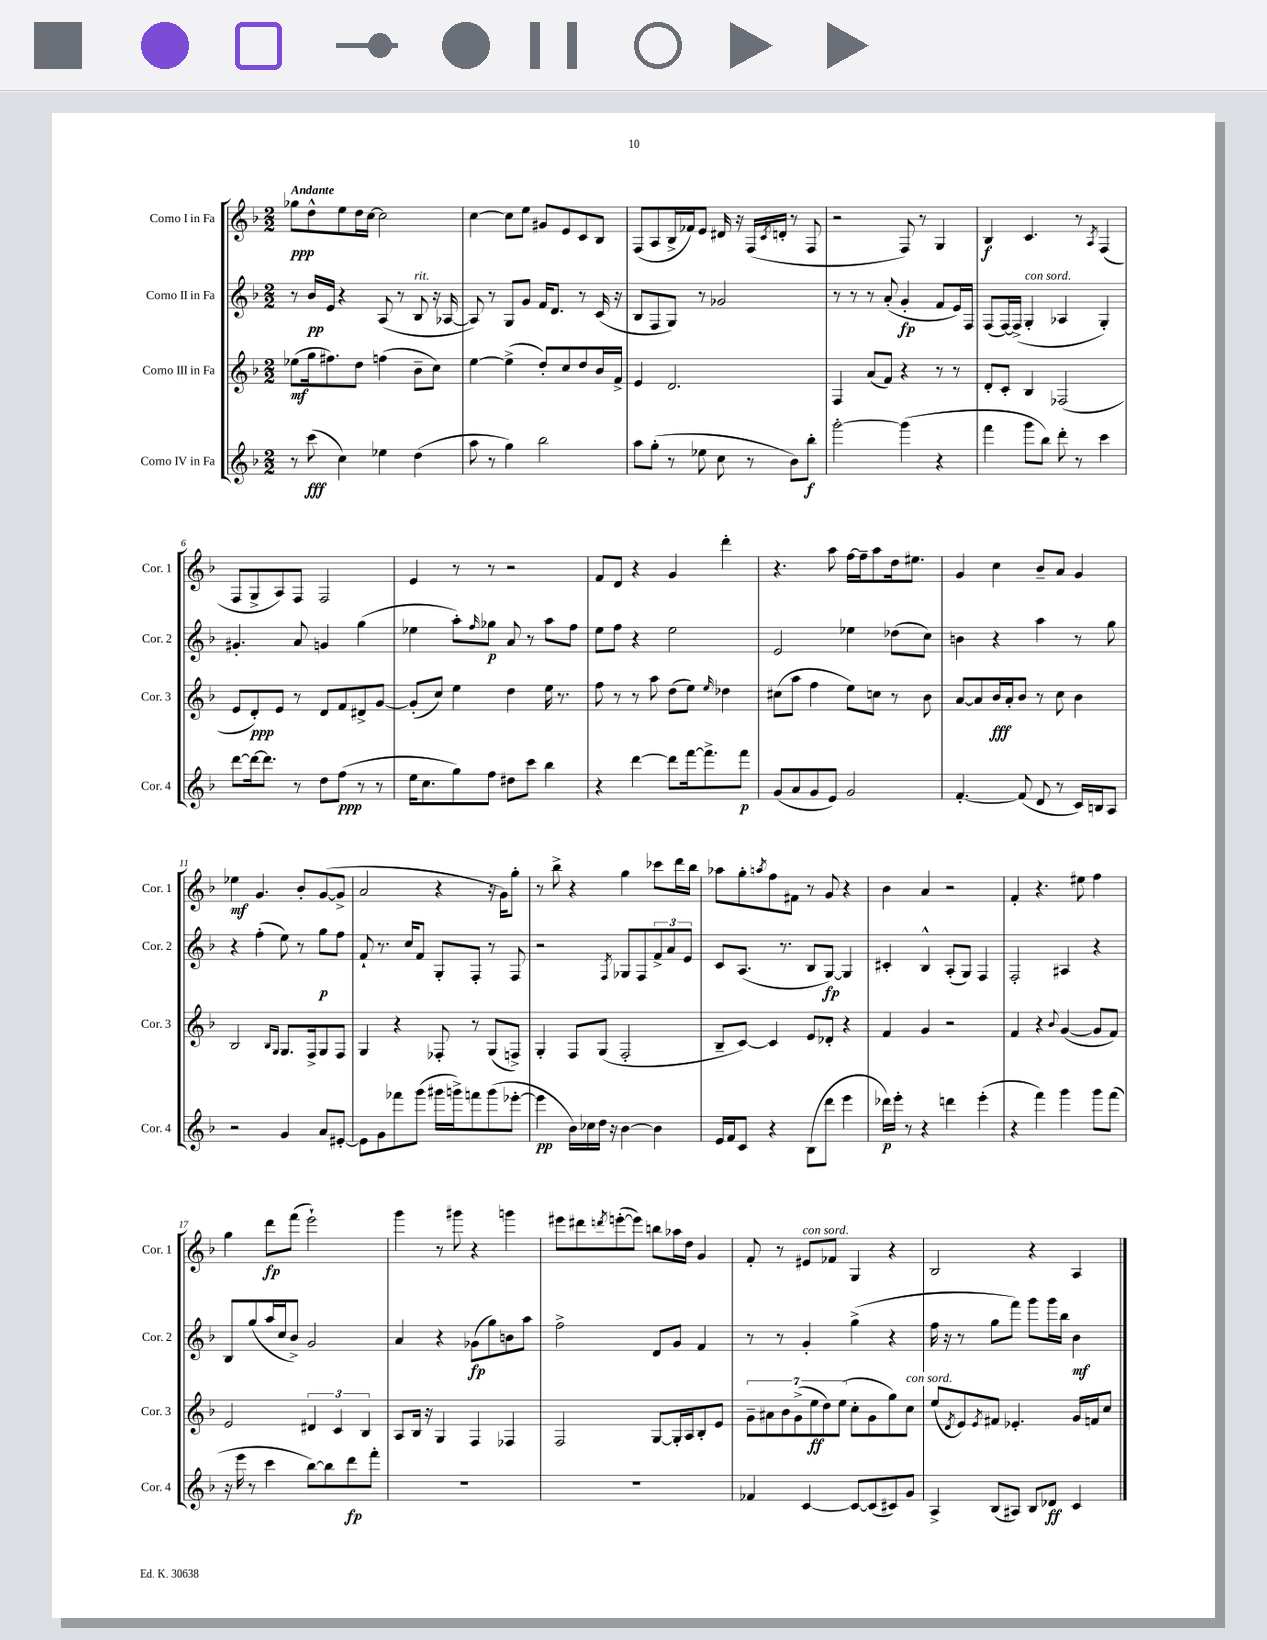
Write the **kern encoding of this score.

**kern	**dynam	**kern	**dynam	**kern	**dynam	**kern	**dynam
*part4	*part4	*part3	*part3	*part2	*part2	*part1	*part1
*staff4	*staff4	*staff3	*staff3	*staff2	*staff2	*staff1	*staff1
*I"Corno IV in Fa	*	*I"Corno III in Fa	*	*I"Corno II in Fa	*	*I"Corno I in Fa	*
*I'Cor. 4	*	*I'Cor. 3	*	*I'Cor. 2	*	*I'Cor. 1	*
*clefG2	*	*clefG2	*	*clefG2	*	*clefG2	*
*k[b-]	*	*k[b-]	*	*k[b-]	*	*k[b-]	*
*M2/2	*	*M2/2	*	*M2/2	*	*M2/2	*
=1	=1	=1	=1	=1	=1	=1	=1
!	!	!	!	!	!	!LO:TX:a:B:t=Andante	!
8r	.	(8ee-X\L	mf	8r	.	8gg-X\L	ppp
(8ccc\	fff	16gg\k	.	16b-/LL	pp	8dd^^\	.
.	.	8.ff#X\)	.	16e/JJ	.	.	.
4cc\)	.	.	.	4r	.	8ee\	.
.	.	8dd\J	.	.	.	16dd\L	.
.	.	.	.	.	.	[16cc\JJ	.
4ee-X\	.	(4ffn\	.	(8A/	.	2cc\]	.
.	.	.	.	8r	.	.	.
!	!	!	!	!LO:TX:a:i:t=rit.	!	!	!
(4dd\	.	8b-~\L	.	8B-/	.	.	.
.	.	8cc\J)	.	16r	.	.	.
.	.	.	.	[16A-X/	.	.	.
=2	=2	=2	=2	=2	=2	=2	=2
8aa\	.	[4ee\	.	8A-/])	.	[4cc\	.
8r	.	.	.	8r	.	.	.
4gg\)	.	(4ee^\]	.	8G/L	.	8cc\L]	.
.	.	.	.	8g/J	.	8ee\J	.
2bb-\	.	8dd'/L)	.	16f/KL	.	8g#X/L	.
.	.	.	.	8.d/J	.	.	.
.	.	8cc/	.	.	.	8e/	.
.	.	8dd/	.	8r	.	8c/	.
.	.	16b-/L	.	(16c/	.	8B-/J	.
.	.	16f^/JJ	.	16r	.	.	.
=3	=3	=3	=3	=3	=3	=3	=3
8aa\L	.	4e/	.	8B-/L	.	(8F/L	.
(8gg'\J	.	.	.	8F/	.	8A/	.
8r	.	2.d/	.	8G/J)	.	16B-^/L	.
.	.	.	.	.	.	16f-X/J)	.
8ee-X\	.	.	.	8r	.	8e/J	.
8cc\	.	.	.	2g-X/	.	16d#X/	.
.	.	.	.	.	.	16r	.
8r	.	.	.	.	.	(16F/LL	.
.	.	.	.	.	.	8qc/	.
.	.	.	.	.	.	16dn'/JJ	.
8b-\L)	.	.	.	.	.	8r	.
8bb-'\J	f	.	.	.	.	8F/	.
=4	=4	=4	=4	=4	=4	=4	=4
[2ggg'\	.	4F/	.	8r	.	2r	.
.	.	.	.	8r	.	.	.
.	.	(8a/L	.	8r	.	.	.
.	.	8f/J)	.	(8a'/	.	.	.
(4ggg\]	.	4r	.	4g'/	fp	8F/)	.
.	.	.	.	.	.	8r	.
4r	.	8r	.	8f/L	.	4G/	.
.	.	8r	.	16e/L)	.	.	.
.	.	.	.	16F/JJ	.	.	.
=5	=5	=5	=5	=5	=5	=5	=5
4fff\	.	8d'/L	.	(8F/L	.	4B-/	f
.	.	8c'/J	.	[16F/L)	.	.	.
.	.	.	.	(16F^/JJ]	.	.	.
!	!	!	!	!LO:TX:a:i:t=con sord.	!	!	!
8ggg\L	.	4B-/	.	4G'/	.	4.c/	.
8bb-\J)	.	.	.	.	.	.	.
8ddd'\	.	(2F-X/	.	4A-X/	.	.	.
8r	.	.	.	.	.	8r	.
.	.	.	.	.	.	8qA/	.
4ccc\	.	.	.	4G'/)	.	(4F/	.
!!LO:LB:g=z
=6	=6	=6	=6	=6	=6	=6	=6
[8ddd\L	.	8e/L	.	4.g#X'/	.	8F/L	.
16ddd\k_	.	8d'/)	ppp	.	.	8G^/	.
8.ddd\J]	.	.	.	.	.	.	.
.	.	8e/J	.	.	.	8A/)	.
8r	.	8r	.	8a/	.	8F/J	.
8dd\L	.	8d/L	.	4gn/	.	2F/	.
(8ff\J	ppp	8f/	.	.	.	.	.
8r	.	8d#X^/	.	(4gg\	.	.	.
8r	.	[8g/J	.	.	.	.	.
=7	=7	=7	=7	=7	=7	=7	=7
16ee\KL	.	(8g'/L]	.	4ee-X\	.	4e/	.
8.cc\	.	.	.	.	.	.	.
.	.	8cc/J)	.	.	.	.	.
8gg\)	.	4ee\	.	8aa'\L)	.	8r	.
.	.	.	.	16qqff/	.	.	.
8ff\J	.	.	.	8gg-X\J	p	8r	.
8dd#X\L	.	4dd\	.	8a/	.	2r	.
8ccc\J	.	.	.	8r	.	.	.
4bb-\	.	16ee\	.	8aa\L	.	.	.
.	.	8.r	.	.	.	.	.
.	.	.	.	8ff\J	.	.	.
=8	=8	=8	=8	=8	=8	=8	=8
4r	.	8ff\	.	8ee\L	.	8f/L	.
.	.	8r	.	8ff\J	.	8d/J	.
[4ddd\	.	8r	.	4r	.	4r	.
.	.	8aa\	.	.	.	.	.
8ddd\L]	.	(8dd\L	.	2ee\	.	4g/	.
[16fff\k	.	8ee\J)	.	.	.	.	.
8.fff^\]	.	.	.	.	.	.	.
.	.	16qqee/	.	.	.	.	.
.	.	4dd-X\	.	.	.	4ddd'\	.
8fff\J	p	.	.	.	.	.	.
=9	=9	=9	=9	=9	=9	=9	=9
(8g/L	.	(8cc#X\L	.	2e/	.	4.r	.
8a/	.	8aa\J	.	.	.	.	.
8g/	.	4ff\	.	.	.	.	.
8e/J)	.	.	.	.	.	8aa\	.
2g/	.	8ee\L)	.	4ee-X\	.	[16ff\LL	.
.	.	.	.	.	.	16ff~\J]	.
.	.	8ccn\J	.	.	.	8aa\	.
.	.	8r	.	(8dd-X\L	.	16dd\k	.
.	.	.	.	.	.	8.ee#X\J	.
.	.	8b-\	.	8cc\J)	.	.	.
=10	=10	=10	=10	=10	=10	=10	=10
[4.f'/	.	[8a/L	.	4bn\	.	4g/	.
.	.	8a/]	.	.	.	.	.
.	.	16b-/L	fff	4r	.	4cc\	.
.	.	16a'/J	.	.	.	.	.
(8f/]	.	8b-/J	.	.	.	.	.
8d/	.	8r	.	4aa\	.	8b-~/L	.
8r	.	8cc\	.	.	.	8a/J	.
16c/LL)	.	4b-\	.	8r	.	4g/	.
16Bn/J	.	.	.	.	.	.	.
8A/J	.	.	.	8gg\	.	.	.
!!LO:LB:g=z
=11	=11	=11	=11	=11	=11	=11	=11
2r	.	2B-/	.	4r	.	4ee-X\	mf
.	.	.	.	(4ff'\	.	4.g/	.
.	.	16qqB-/LL	.	.	.	.	.
.	.	16qqG/JJ	.	.	.	.	.
4g/	.	8.G/L	.	8ee\)	.	.	.
.	.	.	.	8r	.	8b-'/L	.
.	.	16F^/k	.	.	.	.	.
8a/L	.	8G/	.	8gg\L	p	([8g/	.
[8e#X'/J	.	8F/J	.	8ff\J	.	8g^/J]	.
=12	=12	=12	=12	=12	=12	=12	=12
8e#\L]	.	4G/	.	8f`/	.	2a/	.
8g\	.	.	.	8.r	.	.	.
8fff-X\	.	4r	.	.	.	.	.
.	.	.	.	16cc/KL	.	.	.
(8ggg\J	.	.	.	8f/J	.	.	.
16ggg#X\LL	.	8F-X'/	.	8G'/L	.	4r	.
16gggn^\J)	.	.	.	.	.	.	.
8fffn\	.	8r	.	8F'/J	.	.	.
(8ggg\	.	(8G/L	.	8r	.	16r	.
.	.	.	.	.	.	16g\KL)	.
[8eee-X'\J	.	8Fn^/J)	.	8F/	.	8gg'\J	.
=13	=13	=13	=13	=13	=13	=13	=13
4eee-\]	pp	4G'/	.	2r	.	8r	.
.	.	.	.	.	.	8bb-^\	.
16b-\LL)	.	8F/L	.	.	.	4r	.
16cc-X\	.	.	.	.	.	.	.
16dd\JJ	.	(8G/J	.	.	.	.	.
16r	.	.	.	.	.	.	.
.	.	.	.	8qF/	.	.	.
[4b-\	.	2F'/	.	8G-X/L	.	4gg\	.
.	.	.	.	8F/	.	.	.
4b-\]	.	.	.	12f^/	.	8ccc-X\L	.
.	.	.	.	12a/	.	.	.
.	.	.	.	.	.	16ddd\L	.
.	.	.	.	12e/J	.	.	.
.	.	.	.	.	.	16bb-\JJ	.
=14	=14	=14	=14	=14	=14	=14	=14
16e/LL	.	8B-~/L	.	8c/L	.	8aa-X\L	.
16f/J	.	.	.	.	.	.	.
8c/J	.	[8c/J)	.	(8.A/J	.	8gg'\	.
.	.	.	.	.	.	8qaan/	.
4r	.	4c/]	.	.	.	8ff\	.
.	.	.	.	8.r	.	.	.
.	.	.	.	.	.	8f#X\J	.
(8B-\L	.	8e/L	.	8B-/L	.	8r	.
8ddd\J	.	8d-X'/J	.	[8G/J)	fp	8g/	.
4eee\	.	4r	.	4G/]	.	4r	.
=15	=15	=15	=15	=15	=15	=15	=15
16ddd-X\LL)	p	4f/	.	4c#X'/	.	4b-\	.
16eee'\JJ	.	.	.	.	.	.	.
8r	.	.	.	.	.	.	.
4r	.	4g/	.	4B-^^/	.	4a/	.
4dddn\	.	2r	.	(8A'/L	.	2r	.
.	.	.	.	8G/J)	.	.	.
(4eee'\	.	.	.	4F/	.	.	.
=16	=16	=16	=16	=16	=16	=16	=16
4r	.	4f/	.	2F'/	.	4f'/	.
4fff\)	.	4r	.	.	.	4.r	.
.	.	8qqb-/	.	.	.	.	.
4ggg\	.	([4g/	.	4A#X/	.	.	.
.	.	.	.	.	.	8ee#X\	.
8ggg\L	.	8g/L]	.	4r	.	4ff\	.
(8fff\J	.	8f/J)	.	.	.	.	.
!!LO:LB:g=z
=17	=17	=17	=17	=17	=17	=17	=17
16r	.	2e/	.	8B-/L	.	4gg\	.
16eee\	.	.	.	.	.	.	.
8r	.	.	.	(8gg/	.	.	.
4ccc\	.	.	.	16aa/L	.	8ddd\L	fp
.	.	.	.	16cc/J	.	.	.
.	.	.	.	8b-^/J)	.	(8fff\J	.
[8bb-\L)	.	6d#X/	.	2g/	.	2eee`\)	.
8bb-\]	.	.	.	.	.	.	.
.	.	6c/	.	.	.	.	.
8ddd\	fp	.	.	.	.	.	.
.	.	6B-/	.	.	.	.	.
8fff'\J	.	.	.	.	.	.	.
=18	=18	=18	=18	=18	=18	=18	=18
1r	.	8A/L	.	4a/	.	4ggg\	.
.	.	16B-/Jk	.	.	.	.	.
.	.	16r	.	.	.	.	.
.	.	4G/	.	4r	.	8r	.
.	.	.	.	.	.	8ggg#X\	.
.	.	4F/	.	(8g-X\L	fp	4r	.
.	.	.	.	8gg\)	.	.	.
.	.	4F-X/	.	8bn\	.	4gggn\	.
.	.	.	.	8aa\J	.	.	.
=19	=19	=19	=19	=19	=19	=19	=19
1r	.	2F/	.	2ff^\	.	8eee#X\L	.
.	.	.	.	.	.	8ddd#X\	.
.	.	.	.	.	.	8qdddn/	.
.	.	.	.	.	.	([8eeen'\	.
.	.	.	.	.	.	8eee\J])	.
.	.	[8G/L	.	8d/L	.	8bbn\L	.
.	.	16G'/L]	.	8g/J	.	16aa-X\L	.
.	.	16A/J	.	.	.	16dd\JJ	.
.	.	8B-'/	.	4f/	.	4g/	.
.	.	8e/J	.	.	.	.	.
=20	=20	=20	=20	=20	=20	=20	=20
4f-X/	.	14g~\L	.	8r	.	8f'/	.
.	.	14a#X\	.	.	.	.	.
.	.	.	.	8r	.	8r	.
.	.	14b-\	.	.	.	.	.
.	.	(14g^\	.	.	.	.	.
!	!	!	!	!	!	!LO:TX:a:i:t=con sord.	!
[4c/	.	.	.	4g'/	.	8e#X/L	.
.	.	14ee\	ff	.	.	.	.
.	.	14dd\)	.	.	.	.	.
.	.	.	.	.	.	8f-X/J	.
.	.	(14ee\J	.	.	.	.	.
8c/L_	.	8cc'\L	.	(4gg^\	.	4G/	.
(8c/]	.	8g\	.	.	.	.	.
8c#X/)	.	8gg\)	.	4r	.	4r	.
!	!	!LO:TX:a:i:t=con sord.	!	!	!	!	!
8g/J	.	8cc\J	.	.	.	.	.
=21	=21	=21	=21	=21	=21	=21	=21
4A^/	.	(8ee/L	.	16ff\	.	2B-/	.
.	.	.	.	16r	.	.	.
.	.	8qd/	.	.	.	.	.
.	.	8e/)	.	8r	.	.	.
.	.	8qe/	.	.	.	.	.
(8B-/L	.	8f#X/J	.	8gg\L	.	.	.
8A#X/J)	.	4.e-X'/	.	8fff\J)	.	.	.
8B-/L	.	.	.	8ggg\L	.	4r	.
8d-X/J	ff	.	.	16ggg\L	.	.	.
.	.	.	.	16bb-\JJ	.	.	.
4c/	.	16g/LL	.	4b-\	mf	4A/	.
.	.	16fn/J	.	.	.	.	.
.	.	8cc/J	.	.	.	.	.
==	==	==	==	==	==	==	==
*-	*-	*-	*-	*-	*-	*-	*-
